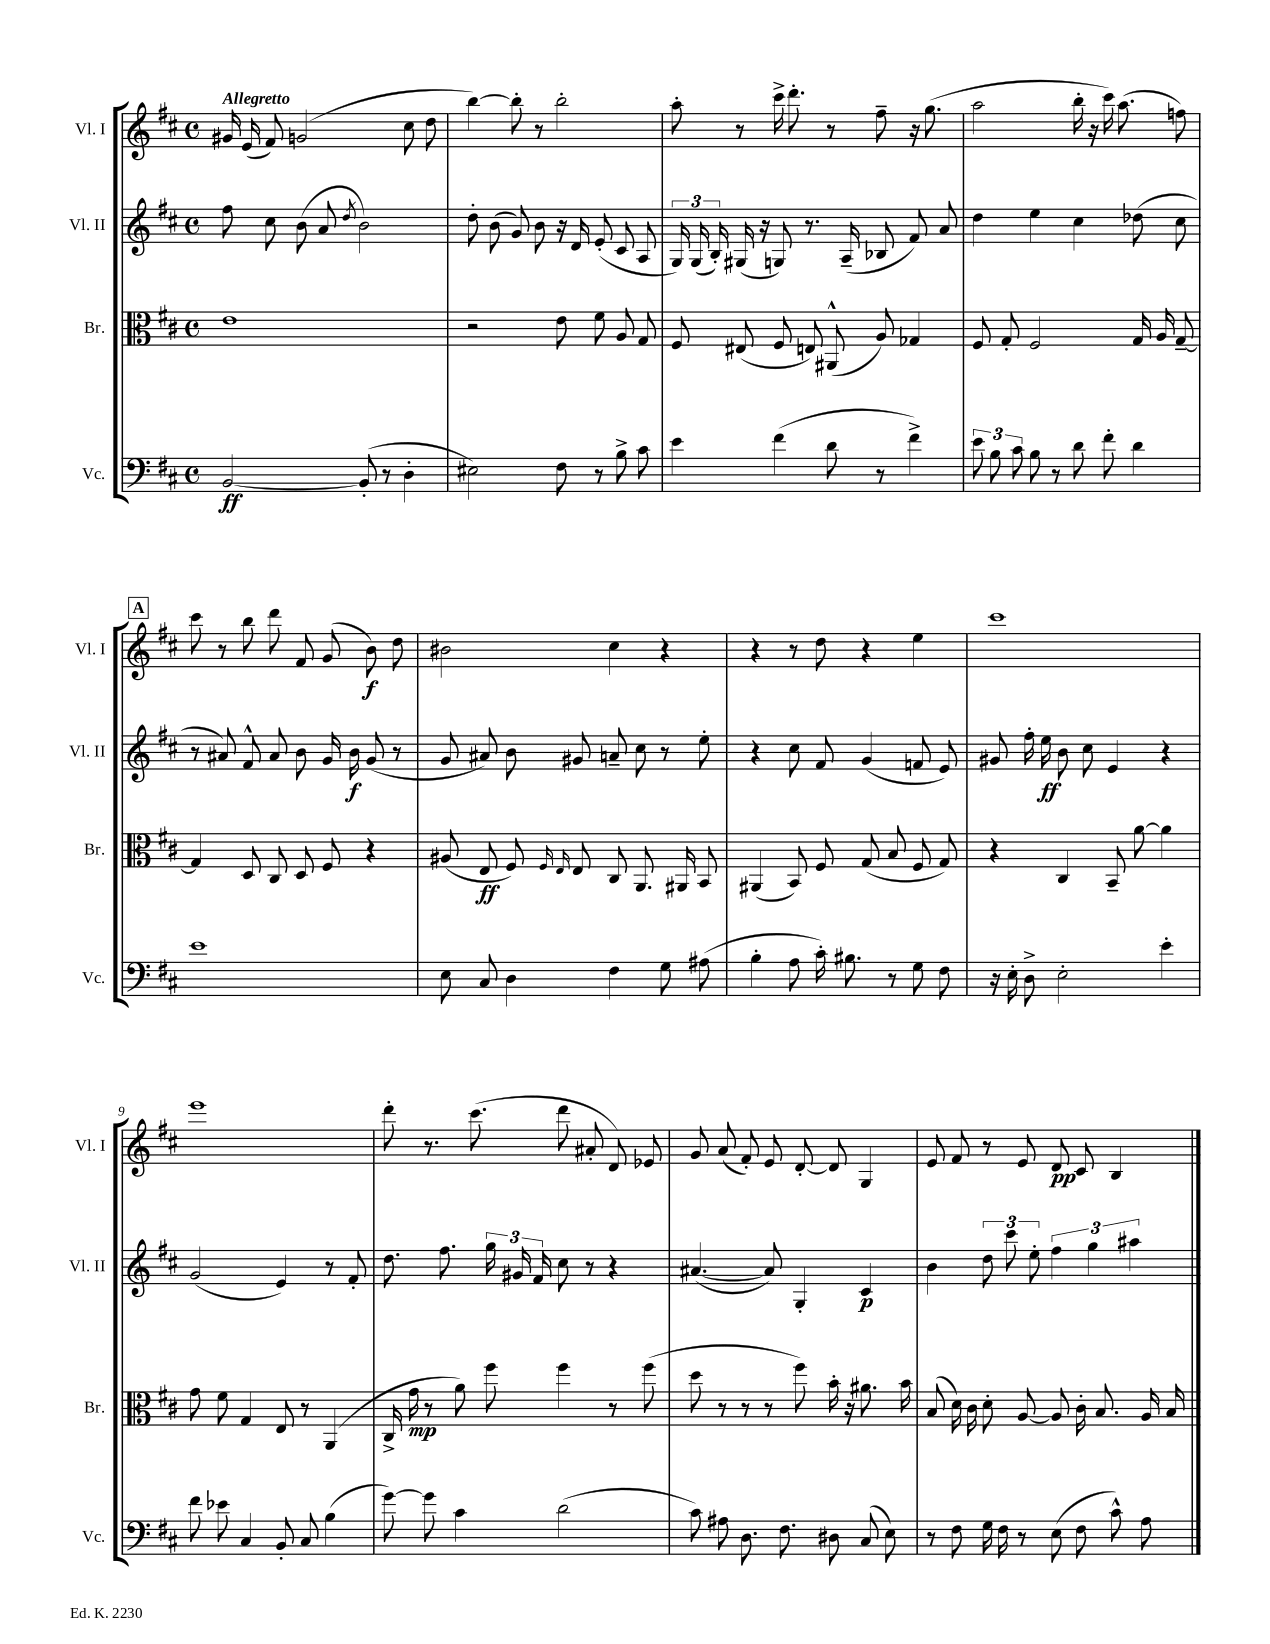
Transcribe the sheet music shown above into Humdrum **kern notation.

**kern	**kern	**kern	**kern
*staff4	*staff3	*staff2	*staff1
*clefF4	*clefC3	*clefG2	*clefG2
*k[f#c#]	*k[f#c#]	*k[f#c#]	*k[f#c#]
*M4/4	*M4/4	*M4/4	*M4/4
*met(c)	*met(c)	*met(c)	*met(c)
[2BB	1e	8ff#	16g#
.	.	.	(16e
.	.	8cc#	8f#)
.	.	(8b	(2g
.	.	8a	.
.	.	8qdd	.
(8BB']	.	2b)	.
8r	.	.	.
4D'	.	.	8cc#
.	.	.	8dd
=	=	=	=
2E#)	2r	8dd'	[4bb)
.	.	(8b	.
.	.	8g)	8bb']
.	.	8b	8r
8F#	8e	16r	2bb'
.	.	16d	.
8r	8f#	(8e'	.
8B^	8A	8c#	.
8c#	8G	8A	.
=	=	=	=
4e	8F#	24G)	8aa'
.	.	(24G	.
.	.	24B')	.
.	(8E#	(16G#	8r
.	.	16r	.
(4f#	8F#	8G)	16ccc#^
.	.	.	8.ddd'
.	8E)	8.r	.
8d	(8AA#^^	.	8r
.	.	(16A~	.
8r	8A)	8B-	8ff#~
4f#^)	4G-	8f#)	16r
.	.	.	(8.gg
.	.	8a	.
=	=	=	=
12e	8F#	4dd	2aa
12B	.	.	.
.	8G'	.	.
12c#	.	.	.
8B	2F#	4ee	.
8r	.	.	.
8d	.	4cc#	16bb'
.	.	.	16r
8f#'	.	.	16ccc#)
.	.	.	(8.aa
4d	16G	(8dd-	.
.	16A	.	.
.	[8G~	8cc#	8ff)
=	=	=	=
1e	4G]	8r	8ccc#
.	.	8a#)	8r
.	8D	8f#^^	8bb
.	8C#	8a#	8ddd
.	8D	8b	8f#
.	8F#	16g	(8g
.	.	16b	.
.	4r	(8g	8b)
.	.	8r	8dd
=	=	=	=
8E	(8A#	8g	2b#
8C#	8E	8a#)	.
4D	8F#)	8b	.
.	16qqF#	.	.
.	16qqE	.	.
.	8E	8g#	.
4F#	8C#	8a~	4cc#
.	8.AA	8cc#	.
8G	.	8r	4r
.	16AA#	.	.
(8A#	8BB	8ee'	.
=	=	=	=
4B'	(4AA#	4r	4r
8A	8BB)	8cc#	8r
16c#')	8F#	8f#	8dd
8.B#	.	.	.
.	(8G	(4g	4r
8r	8B	.	.
8G	8F#	8f	4ee
8F#	8G)	8e)	.
=	=	=	=
16r	4r	8g#	1ccc#
16E'	.	.	.
8D^	.	16ff#'	.
.	.	16ee	.
2E'	4C#	8b	.
.	.	8cc#	.
.	8BB~	4e	.
.	[8a	.	.
4e'	4a]	4r	.
=	=	=	=
8f#	8g	(2g	1eee
8e-	8f#	.	.
4C#	4G	.	.
8BB'	8E	4e)	.
8C#	8r	.	.
(4B	(4AA	8r	.
.	.	8f#'	.
=	=	=	=
[8g)	16C#^	8.dd	8ddd'
.	16g	.	.
8g]	8r	.	8.r
.	.	8.ff#	.
4c#	8a)	.	.
.	.	.	(8.ccc#
.	8ff#	24gg	.
.	.	24g#	.
.	.	24f#	.
(2d	4ff#	8cc#	8ddd
.	.	8r	8a#'
.	8r	4r	8d)
.	(8ff#	.	8e-
=	=	=	=
8c#)	8dd	([4.a#	8g
8A#	8r	.	(8a
8.D	8r	.	8f#')
.	8r	8a#])	8e
8.F#	.	.	.
.	8ff#)	4G'	[8d'
8D#	16b'	.	8d]
.	16r	.	.
(8C#	8.a#	4c#	4G
8E)	.	.	.
.	16b	.	.
=	=	=	=
8r	(8B	4b	8e
8F#	16d)	.	8f#
.	16c#	.	.
16G	8d'	12dd	8r
16F#	.	.	.
.	.	12ccc#	.
8r	[8A	.	8e
.	.	12ee'	.
(8E	8A]	6ff#	8d
8F#	16c#'	.	8c#
.	.	6gg	.
.	8.B	.	.
8c#^^)	.	.	4B
.	.	6aa#	.
8A	16A	.	.
.	16B	.	.
==	==	==	==
*-	*-	*-	*-
